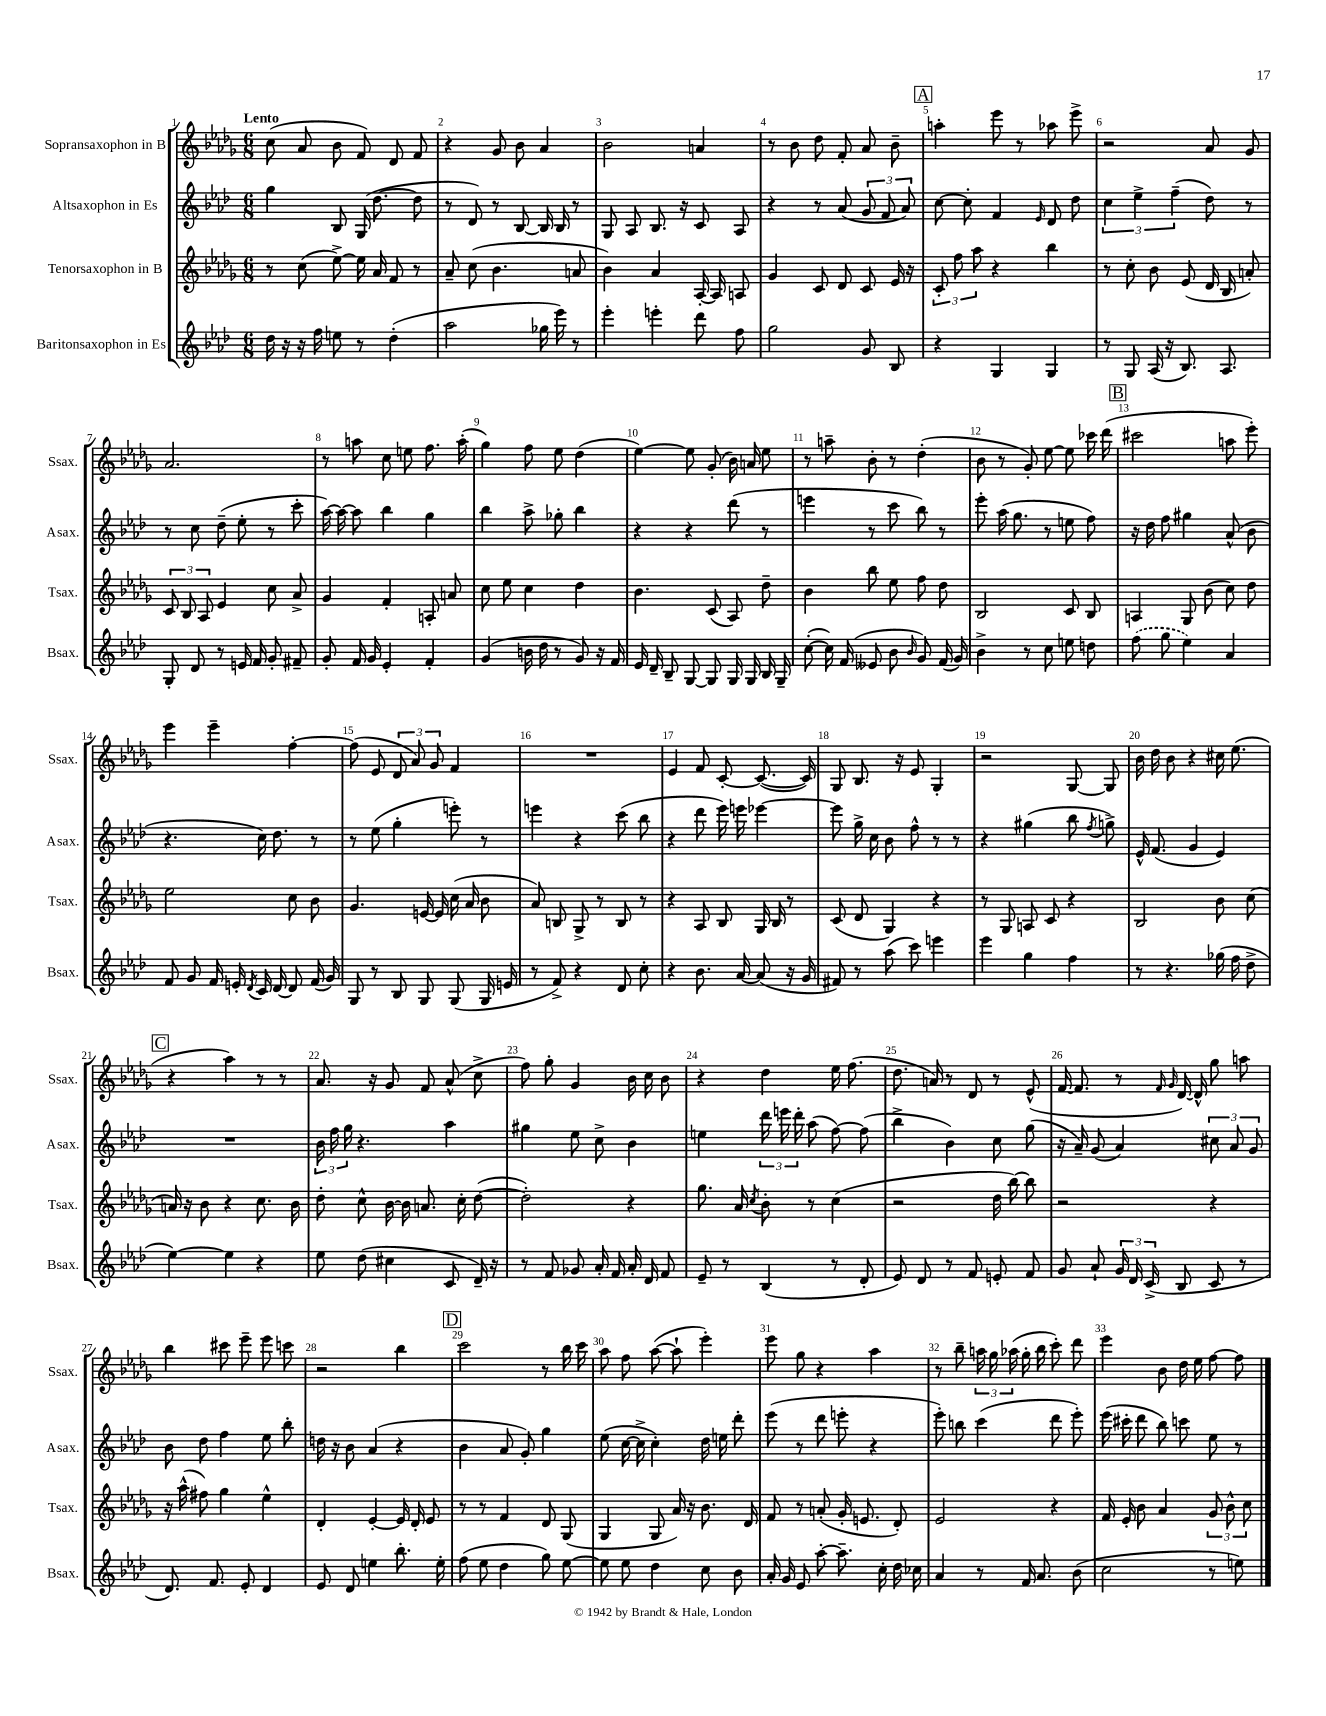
<<
\new StaffGroup <<
\new Staff = "s0" \with { instrumentName = "Sopransaxophon in B" shortInstrumentName = "Ssax." } {
    \clef treble \key des \major \numericTimeSignature \time 6/8 \tempo "Lento"
    \autoBeamOff c''8( aes'8 bes'8 f'8) des'8 f'8 |
    r4 ges'8 bes'8 aes'4 |
    bes'2 a'4 |
    r8 bes'8 des''8 f'8-. aes'8 bes'8-- |
    \mark \markup { \box "A" } a''4-. ees'''8 r8 aes''8 ees'''8-> |
    r2 aes'8 ges'8 |
    aes'2. |
    r8 a''8 c''8 e''8 f''8. a''16-.( |
    ges''4) f''8 ees''8 des''4( |
    ees''4~) ees''8 ges'8-.( bes'16) a'16 ees''8 |
    r8 a''8-- bes'8-. r8 des''4-.( |
    bes'8 r8 ges'8-.) ees''8~ ees''8 ces'''16 des'''16( |
    \mark \markup { \box "B" } cis'''2 a''8 ees'''8-.) |
    ees'''4 ees'''4-- f''4~-. |
    f''8( ees'8 \tuplet 3/2 { des'8 aes'8) ges'8 } f'4 |
    R2. |
    ees'4 f'8 c'8~-. c'8.~( c'16) |
    ges8 bes8. r16 ees'8 ges4-. |
    r2 ges8~ ges8 |
    bes'16 des''16 bes'8 r4 cis''16 ees''8.( |
    \mark \markup { \box "C" } r4 aes''4) r8 r8 |
    aes'8. r16 ges'8 f'8 aes'8-^( c''8-> |
    f''8) ges''8-. ges'4 bes'16 c''16 bes'8 |
    r4 des''4 ees''16 f''8.( |
    des''8. a'16) r8 des'8 r8 ees'8-^( |
    f'16~ f'8. r8 \grace { f'16 ges'16 } des'16~) des'16-^ ges''8 a''8 |
    bes''4 cis'''8 ees'''8-- ees'''8 c'''8 |
    r2 bes''4 |
    \mark \markup { \box "D" } c'''2 r8 bes''16 c'''16 |
    aes''8 f''8 aes''8~( aes''8-! ees'''4-.) |
    ees'''8 ges''8 r4 aes''4 |
    r8 bes''8-- \tuplet 3/2 { a''16 ges''16 aes''16( } ges''16-. bes''16 c'''8-.) des'''8 |
    ees'''4 bes'8 des''16 ees''16 f''8~ f''8 \bar "|." |
}
\new Staff = "s1" \with { instrumentName = "Altsaxophon in Es" shortInstrumentName = "Asax." } {
    \clef treble \key aes \major \numericTimeSignature \time 6/8
    \autoBeamOff g''4 bes8 g16( des''8.~ des''8 |
    r8 des'8) r8 bes8~ bes16 bes16 r8 |
    g8 aes8 bes8. r16 c'8 aes8 |
    r4 r8 aes'8( \tuplet 3/2 { g'8 f'8 aes'8) } |
    \mark \markup { \box "A" } c''8~ c''8-. f'4 \grace { ees'16 } des'8 des''8 |
    \tuplet 3/2 { c''4 ees''4-> f''4--( } des''8) r8 |
    r8 c''8 des''8--( ees''8-. r8 c'''8-. |
    aes''16~) aes''16~ aes''8 bes''4 g''4 |
    bes''4 aes''8-> ges''8-. bes''4 |
    r4 r4 des'''8( r8 |
    e'''4 r8 c'''8 bes''8) r8 |
    ees'''8-. aes''16( g''8. r8 e''8 f''8) |
    \mark \markup { \box "B" } r16 des''16 f''8 gis''4 aes'8-^( bes'8 |
    r4. c''16) des''8. r8 |
    r8 ees''8( g''4-. e'''8-.) r8 |
    e'''4 r4 c'''8( bes''8 |
    r4 des'''8 ees'''16) e'''16 ees'''4~ |
    ees'''8 g''16-> c''16 bes'8 f''8-^ r8 r8 |
    r4 gis''4( bes''8 \acciaccatura { f''8 } g''8->) |
    ees'16-^ f'8.( g'4 ees'4) |
    \mark \markup { \box "C" } R2. |
    \tuplet 3/2 { bes'16 f''16 g''16 } r4. aes''4 |
    gis''4 ees''8 c''8-> bes'4 |
    e''4 \tuplet 3/2 { des'''16 e'''16 des'''16-. } aes''8( f''8~) f''8( |
    bes''4-> bes'4) c''8 g''8( |
    r16 aes'16--) g'8( aes'4) \tuplet 3/2 { cis''8 aes'8 g'8 } |
    bes'8 des''8 f''4 ees''8 bes''8-. |
    d''16 r16 bes'8 aes'4( r4 |
    \mark \markup { \box "D" } bes'4 aes'8 g'8-.) g''4 |
    ees''8( c''16~ c''16-> c''4-.) des''16 e''16 des'''8-. |
    ees'''8( r8 des'''8 e'''8-. r4 |
    ees'''8-.) b''8 c'''4( des'''8 ees'''8-.) |
    ees'''16( cis'''16-. des'''8 bes''8) c'''8 ees''8 r8 \bar "|." |
}
\new Staff = "s2" \with { instrumentName = "Tenorsaxophon in B" shortInstrumentName = "Tsax." } {
    \clef treble \key des \major \numericTimeSignature \time 6/8
    \autoBeamOff r8 c''8( ees''8~->) ees''16 aes'16 f'8 r8 |
    aes'8-- c''8( bes'4. a'8 |
    bes'4) aes'4 aes16~-. aes16 a8 |
    ges'4 c'8 des'8 c'8 ees'16 r16 |
    \mark \markup { \box "A" } \tuplet 3/2 { c'8-. f''8 aes''8 } r4 bes''4 |
    r8 c''8-. bes'8 ees'8( des'16 bes16 a'8-.) |
    \tuplet 3/2 { c'8 bes8 aes8 } ees'4 c''8 aes'8-> |
    ges'4 f'4-. a8-. a'8 |
    c''8 ees''8 c''4 des''4 |
    bes'4. c'8( aes8) des''8-- |
    bes'4 bes''8 ees''8 f''8 des''8 |
    bes2 c'8 bes8 |
    \mark \markup { \box "B" } a4 ges8 bes'8( c''8) des''8 |
    ees''2 c''8 bes'8 |
    ges'4. e'16~ e'16 c''16( aes'16 bes'8 |
    aes'8) b8 ges8-> r8 b8 r8 |
    r4 aes8 bes8 ges16 bes16 r8 |
    c'8( des'8 ges4) r4 |
    r8 ges8 a8 c'8 r4 |
    bes2 bes'8 c''8( |
    \mark \markup { \box "C" } a'16) r16 bes'8 r4 c''8. bes'16 |
    des''8-. c''8-^ bes'16~ bes'16 a'8. c''16-. des''8~( |
    des''2-.) r4 |
    ges''8. aes'16 \acciaccatura { c''8 } bes'8-. r8 c''4( |
    r2 des''16 bes''16~) bes''8 |
    r2 r4 |
    r16 aes''16-^( fis''8) ges''4 ees''4-^ |
    des'4-. ees'4~-. ees'16 des'16-. ees'8 |
    \mark \markup { \box "D" } r8 r8 f'4 des'8 ges8( |
    ges4 ges8 aes'16) r16 bes'8. des'16 |
    f'8 r8 a'8-.( ges'16-. e'8. des'8-.) |
    ees'2 r4 |
    f'16 ees'16-. bes'8 aes'4 \tuplet 3/2 { ges'8 bes'8-^ c''8 } \bar "|." |
}
\new Staff = "s3" \with { instrumentName = "Baritonsaxophon in Es" shortInstrumentName = "Bsax." } {
    \clef treble \key aes \major \numericTimeSignature \time 6/8
    \autoBeamOff des''16 r16 r16 f''16 e''8 r8 des''4-.( |
    aes''2 ges''16 ees'''16) r8 |
    ees'''4-. e'''4-. des'''8 f''8 |
    g''2 g'8 bes8 |
    \mark \markup { \box "A" } r4 g4 g4 |
    r8 g8 aes16( r16 bes8.) aes8. |
    g8-. des'8 r8 e'16 f'16 g'8-. fis'8-- |
    g'8-. f'16 g'16 ees'4-. f'4-. |
    g'4( b'16 des''16 r8 g'8) r16 f'16 |
    ees'16 des'16-- bes8-- g8~ g8 g16 g16 bes16 g16-- |
    c''8~-.( c''16) f'16( eeses'8 bes'8 \grace { bes'16 } g'8) f'16( g'16) |
    bes'4-> r8 c''8 e''8 d''8 |
    \mark \markup { \box "B" } \once \slurDashed f''8( g''8 ees''4) aes'4 |
    f'8 g'8 f'16 e'16-. \acciaccatura { des'8 } c'16 des'16~ des'8 f'16( g'16) |
    g8 r8 bes8 g8 g8( g16 e'16 |
    r8 f'8->) r4 des'8 c''8-. |
    r4 bes'8. aes'16~ aes'8( r16 g'16 |
    fis'8) r8 aes''8( c'''8) e'''4 |
    ees'''4 g''4 f''4 |
    r8 r4. ges''16( f''16 des''8-> |
    \mark \markup { \box "C" } ees''4~) ees''4 r4 |
    ees''8 des''8( cis''4 c'8 des'16--) r16 |
    r8 f'8 ges'8 aes'16-. f'16 aes'16-. des'16 f'8 |
    ees'8-- r8 bes4( r8 des'8-. |
    ees'8) des'8 r8 f'8 e'8-. f'8 |
    g'8 aes'8-! \tuplet 3/2 { g'16 des'16 c'16->( } bes8 c'8 r8 |
    des'8.) f'8. ees'8-. des'4 |
    ees'8 des'8 e''4 bes''8.-. e''16-. |
    \mark \markup { \box "D" } f''8( ees''8 des''4 g''8) ees''8~ |
    ees''8 ees''8 des''4 c''8 bes'8 |
    aes'16-. g'16 ees'8 aes''8~-. aes''8.-- c''16-. des''16 ces''16 |
    aes'4 r8 f'16 aes'8. bes'8( |
    c''2 r8 e''8) \bar "|." |
}
>>
>>
\layout { \context { \Score \override BarNumber.break-visibility = ##(#f #t #t) barNumberVisibility = #all-bar-numbers-visible } }
